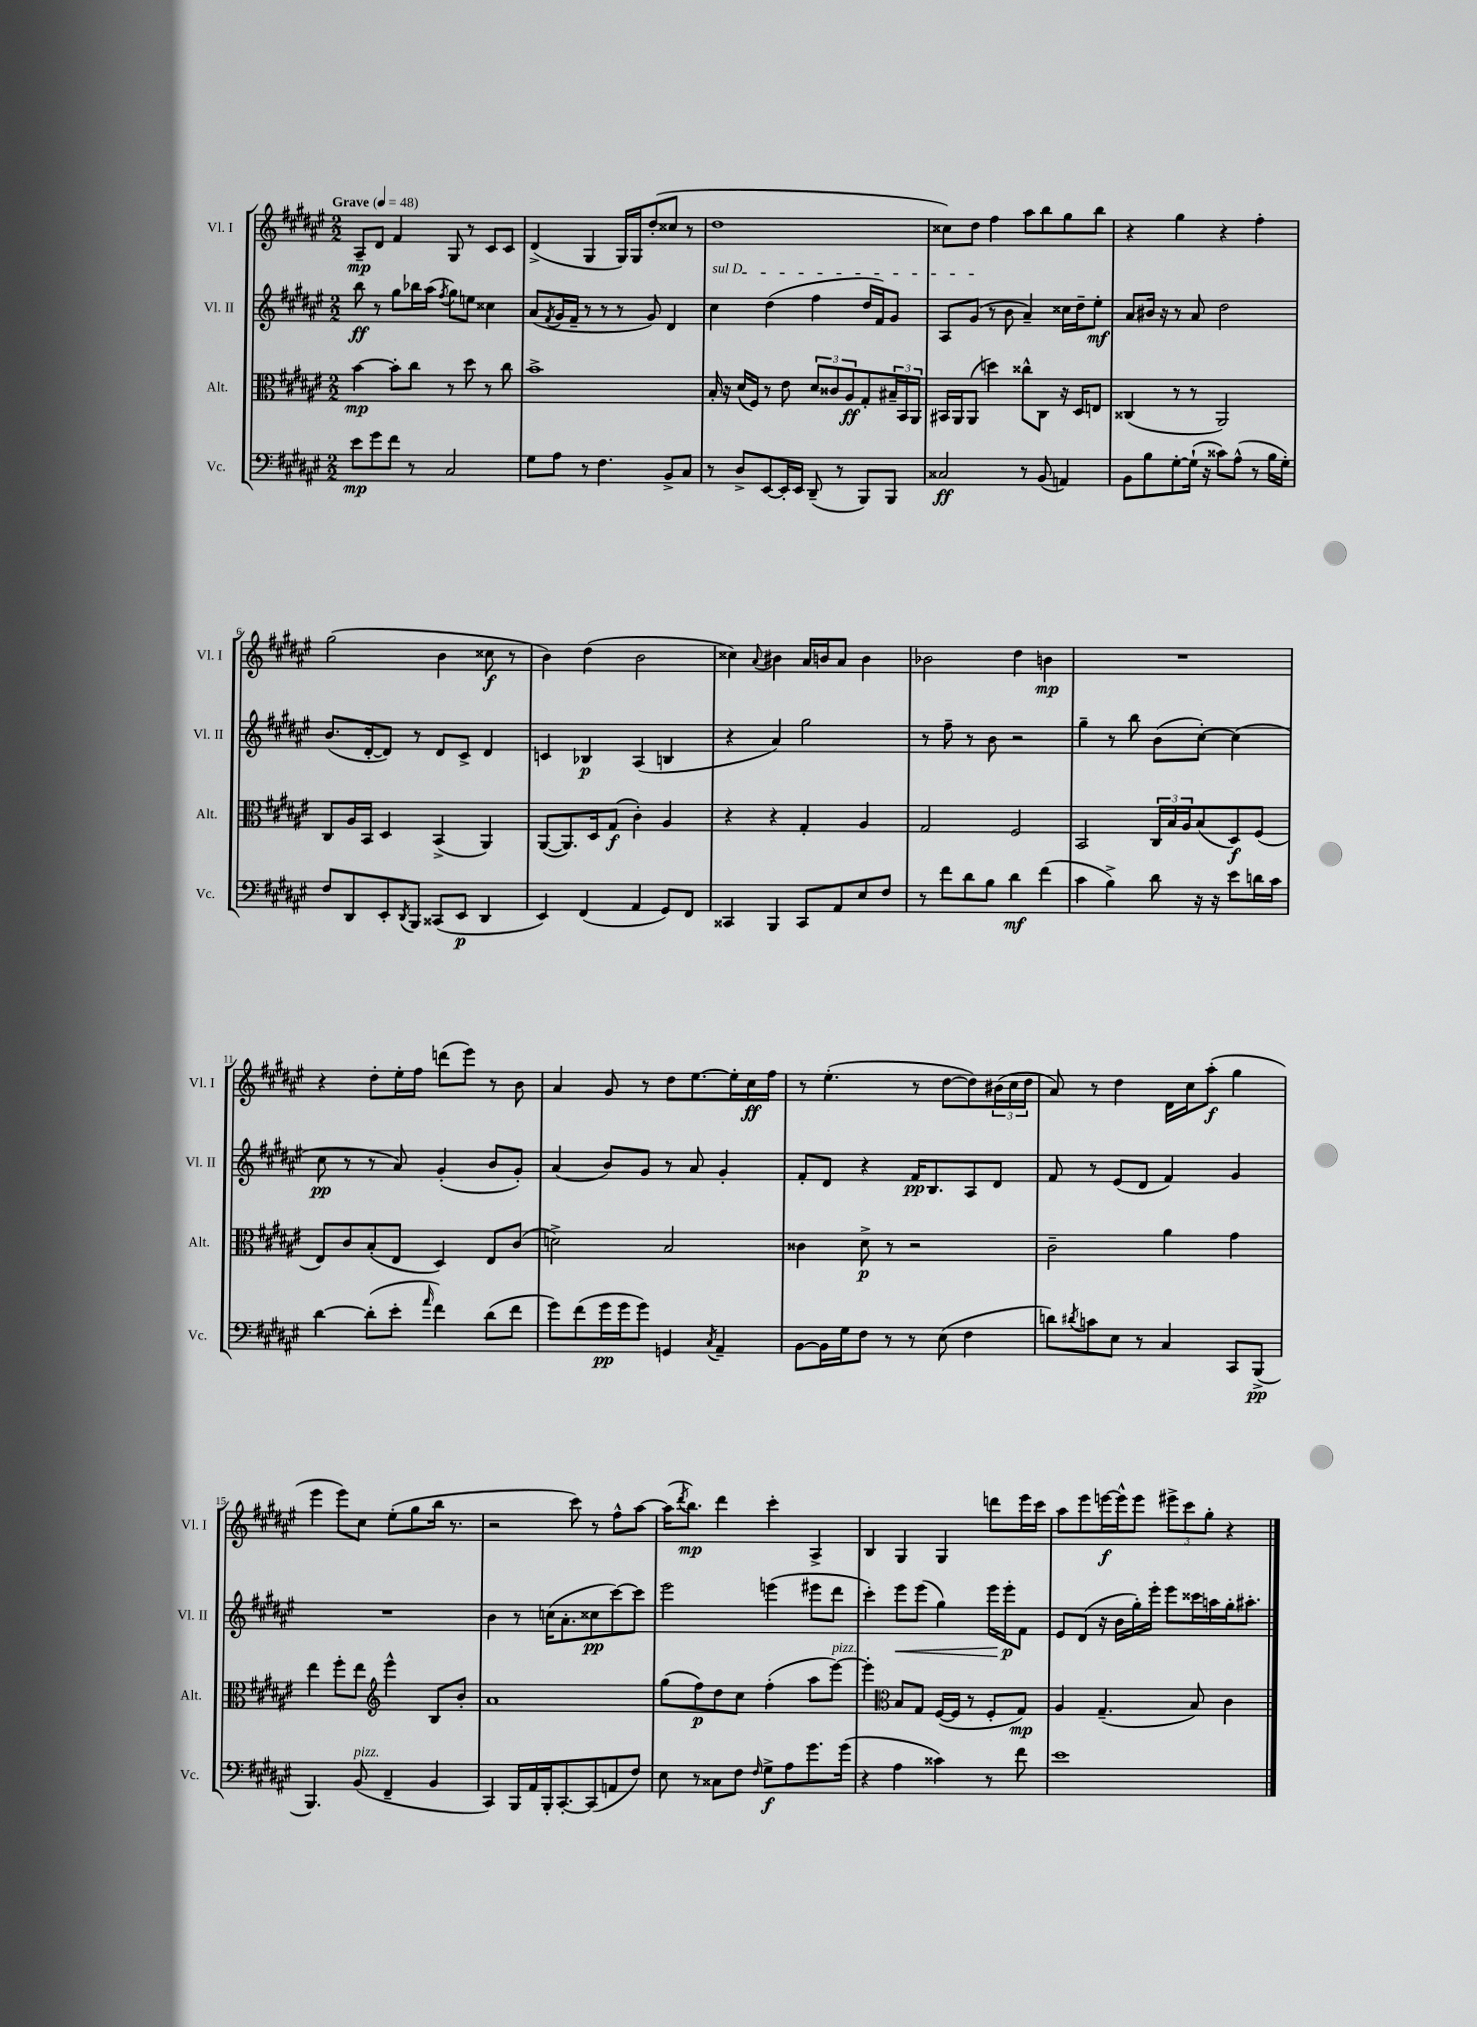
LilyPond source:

<<
\new StaffGroup <<
\new Staff = "s0" \with { instrumentName = "Vl. I" shortInstrumentName = "Vl. I" } {
    \clef treble \key fis \major \numericTimeSignature \time 2/2 \tempo "Grave" 4 = 48
    ais8--\mp dis'8 fis'4 gis8 r8 cis'8 cis'8 |
    dis'4->( gis4 gis16) gis16 dis''8-.( cisis''8 r8 |
    dis''1 |
    cisis''8) dis''8 fis''4 ais''8 b''8 gis''8 b''8 |
    r4 gis''4 r4 fis''4-. |
    gis''2( b'4 cisis''8\f r8 |
    b'4) dis''4( b'2 |
    cisis''4) \appoggiatura { ais'8 } bis'4 ais'16 b'16 ais'8 b'4 |
    bes'2 dis''4 b'4\mp |
    R1 |
    r4 dis''8-. eis''16-. fis''16 d'''8( eis'''8) r8 b'8 |
    ais'4 gis'8 r8 dis''8 eis''8.~ eis''16-. cis''16\ff fis''16 |
    r8 eis''4.-.( r8 dis''8~ dis''8) \tuplet 3/2 { bis'16( cis''16 dis''16 } |
    ais'8) r8 dis''4 dis'16 cis''16 ais''8-.\f( gis''4 |
    eis'''4 eis'''8) cis''8 eis''8-.( gis''8 b''16 r8. |
    r2 cis'''8) r8 fis''8-^ ais''8~ |
    ais''16( \acciaccatura { dis'''8 } b''8.\mp) dis'''4 cis'''4-. ais4-> |
    b4 gis4 gis4 d'''8 eis'''16 cis'''16 |
    ais''8 eis'''8 e'''16~\f e'''16-^ e'''8 \tuplet 3/2 { eis'''8-> cis'''8 gis''8-. } r4 \bar "|." |
}
\new Staff = "s1" \with { instrumentName = "Vl. II" shortInstrumentName = "Vl. II" } {
    \clef treble \key fis \major \numericTimeSignature \time 2/2
    b''8\ff r8 gis''8 bes''16 ais''16( \acciaccatura { fis''8 } gis''8) e''8 cisis''4 |
    ais'8( \acciaccatura { fis'8 } gis'16 fis'16-- r8 r8 r8 gis'8) dis'4 |
    \once \override TextSpanner.bound-details.left.text = \markup { \italic "sul D" } cis''4\startTextSpan dis''4( fis''4 dis''16 fis'16) gis'8 |
    ais8 gis'8\stopTextSpan( r8 b'8 ais'4--) cisis''16 dis''16-- eis''8-.\mf |
    ais'8 bis'16 r16 r8 ais'8 dis''2 |
    b'8.( dis'16~-. dis'8) r8 dis'8 cis'8-> dis'4 |
    c'4 bes4\p ais4( b4 |
    r4 ais'4) gis''2 |
    r8 fis''8-- r8 b'8 r2 |
    gis''4-- r8 b''8 b'8( cis''8~-.) cis''4( |
    cis''8\pp r8 r8 ais'8) gis'4-.( b'8 gis'8-.) |
    ais'4( b'8) gis'8 r8 ais'8 gis'4-. |
    fis'8-. dis'8 r4 fis'16\pp b8. ais8 dis'8 |
    fis'8 r8 eis'8( dis'8 fis'4) gis'4 |
    R1 |
    b'4 r8 c''16( ais'8.-. cisis''8\pp cis'''8~) cis'''8 |
    eis'''2 e'''4( eis'''8 dis'''8 |
    cis'''4-.) eis'''8\< eis'''8( gis''4) eis'''16 eis'''16-.\p\! fis'8 |
    eis'8 dis'8( r16 b'16 gis''16-.) eis'''16-. eis'''8 cisis'''16 a''16 gis''16-. ais''8.-. \bar "|." |
}
\new Staff = "s2" \with { instrumentName = "Alt." shortInstrumentName = "Alt." } {
    \clef alto \key fis \major \numericTimeSignature \time 2/2
    b'4~\mp b'8-. cis''8 r8 dis''8 r8 cis''8 |
    b'1-> |
    b16-. r16 dis'16( fis16) r8 eis'8 \tuplet 3/2 { dis'8 cisis'8 ais8\ff } gis8-. \tuplet 3/2 { bis16-- b,16 ais,16 } |
    bis,16 ais,16 ais,8( d''4) cisis''8-^ cis8 r16 dis16 e8 |
    cisis4( r8 r8 ais,2) |
    cis8 ais16 b,16 dis4 b,4->( ais,4) |
    ais,8~( ais,8.) dis16 gis8\f( cis'4-.) ais4 |
    r4 r4 gis4-. ais4 |
    gis2 fis2 |
    b,2 \tuplet 3/2 { cis16 b16 ais16 } b8( dis8\f) fis8( |
    eis8) cis'8 b8-.( eis8 dis4) eis8 cis'8( |
    d'2->) b2 |
    cisis'4 dis'8->\p r8 r2 |
    cis'2-- ais'4 gis'4 |
    eis''4 fis''8-. eis''8 \clef treble eis'''4-^ b8 b'8-. |
    ais'1 |
    gis''8( fis''8\p) dis''8 cis''8 fis''4-.( ais''8 eis'''8~^\markup { \italic "pizz." }) |
    eis'''4-. \clef alto b8 gis8 fis16~( fis16 r8 fis8-. gis8\mp) |
    ais4 gis4.--( b8) cis'4 \bar "|." |
}
\new Staff = "s3" \with { instrumentName = "Vc." shortInstrumentName = "Vc." } {
    \clef bass \key fis \major \numericTimeSignature \time 2/2
    eis'8\mp gis'8 fis'8 r8 cis2 |
    gis8 ais8 r8 fis4. b,8-> cis8 |
    r8 dis8-> eis,8~ eis,16-. eis,16 dis,8--( r8 b,,8) b,,8 |
    cisis2\ff r8 b,8( a,4) |
    b,8 b8 gis8~-. gis16-!( r16 cisis'8) ais8-^( r8 b16 gis16-.) |
    fis8 dis,8 eis,8-. \acciaccatura { dis,8 } b,,8 cisis,8( eis,8\p dis,4 |
    eis,4) fis,4( ais,4 gis,8) fis,8 |
    cisis,4 b,,4 cisis,8 ais,8 eis8 fis8 |
    r8 fis'8 dis'8 b8 dis'4\mf fis'4( |
    cis'4 b4->) dis'8 r16 r16 eis'8 d'16 cis'16 |
    dis'4~ dis'8-.( eis'8-. \grace { ais'16 } fis'4) dis'8( fis'8 |
    gis'8) fis'8( gis'16\pp gis'16 gis'8) g,4 \acciaccatura { cis8 } ais,4-- |
    b,8~ b,16 gis16 fis8 r8 r8 eis8( fis4 |
    d'8) \acciaccatura { dis'8 } c'8 eis8 r8 cis4 cis,8 b,,8->\pp( |
    b,,4.) b,8^\markup { \italic "pizz." }( fis,4-- b,4 |
    cis,4) b,,16 ais,16 b,,16-. cis,8.~-. cis,8( a,8 fis8) |
    eis8 r8 cisis8 fis8 \grace { fis16 } gis8->\f ais8 gis'8. gis'16( |
    r4 ais4 cisis'4) r8 fis'8 |
    eis'1 \bar "|." |
}
>>
>>
